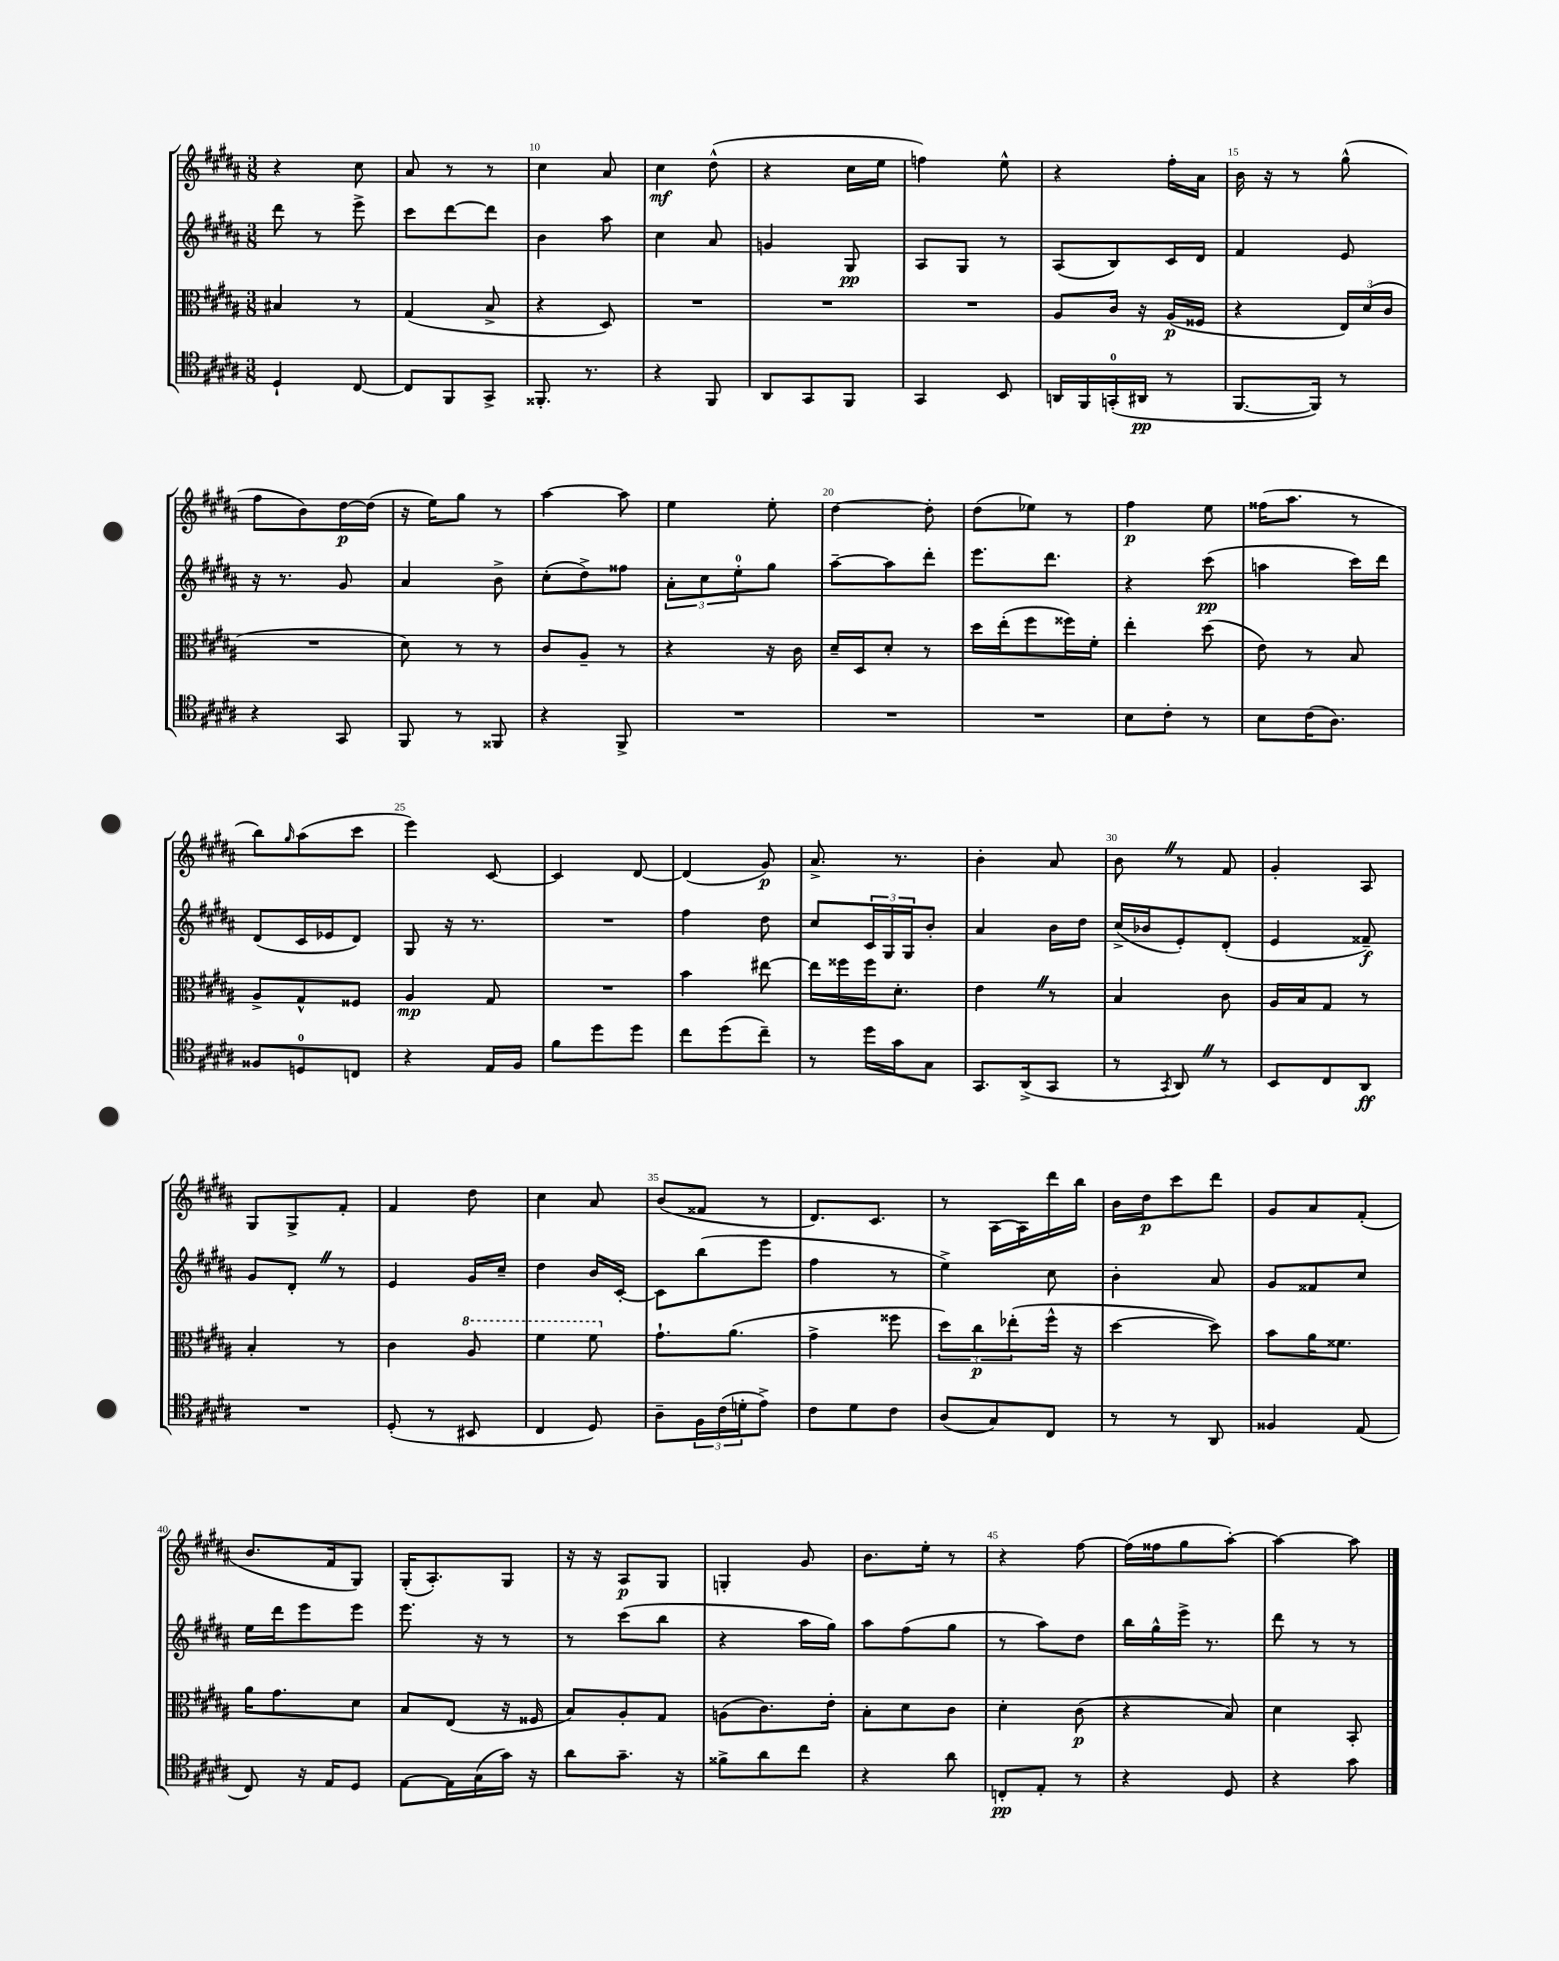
<<
\new StaffGroup <<
\new Staff = "s0" {
    \clef treble \key b \major \numericTimeSignature \time 3/8
    r4 cis''8 |
    ais'8 r8 r8 |
    cis''4 ais'8 |
    cis''4\mf dis''8-^( |
    r4 cis''16 e''16 |
    f''4) e''8-^ |
    r4 fis''16-. ais'16 |
    b'16 r16 r8 gis''8-^( |
    fis''8 b'8) dis''16~\p dis''16( |
    r16 e''16) gis''8 r8 |
    ais''4~ ais''8 |
    e''4 e''8-. |
    dis''4~ dis''8-. |
    dis''8( ees''8) r8 |
    fis''4\p e''8 |
    fisis''16( ais''8. r8 |
    b''8) \grace { gis''16 } ais''8( cis'''8 |
    e'''4) cis'8~ |
    cis'4 dis'8~ |
    dis'4( gis'8\p) |
    ais'8.-> r8. |
    b'4-. ais'8 |
    b'8 \once \override BreathingSign.text = \markup { \musicglyph "scripts.caesura.straight" } \breathe r8 fis'8 |
    gis'4-. ais8 |
    gis8 gis8-> fis'8-. |
    fis'4 dis''8 |
    cis''4 ais'8 |
    b'8( fisis'8 r8 |
    dis'8.) cis'8. |
    r8 ais16~ ais16 dis'''16 b''16 |
    b'16 dis''16\p cis'''8 dis'''8 |
    gis'8 ais'8 fis'8-.( |
    b'8. fis'16 gis8) |
    gis16-.( ais8.-.) gis8 |
    r16 r16 ais8\p gis8 |
    g4-. gis'8 |
    b'8. e''16-. r8 |
    r4 fis''8~ |
    fis''16( fisis''16 gis''8 ais''8~-.) |
    ais''4~ ais''8 \bar "|." |
}
\new Staff = "s1" {
    \clef treble \key b \major \numericTimeSignature \time 3/8
    dis'''8 r8 e'''8-> |
    cis'''8 dis'''8~ dis'''8 |
    b'4 ais''8 |
    cis''4 ais'8 |
    g'4 gis8\pp |
    ais8 gis8 r8 |
    ais8( b8) cis'16 dis'16 |
    fis'4 e'8 |
    r16 r8. gis'8 |
    ais'4 b'8-> |
    cis''8-.( dis''8->) fisis''8 |
    \tuplet 3/2 { ais'8-. cis''8 e''8-0-. } gis''8 |
    ais''8~-- ais''8 dis'''8-. |
    e'''8. dis'''8. |
    r4 cis'''8\pp( |
    a''4 cis'''16) dis'''16 |
    dis'8( cis'16 ees'16 dis'8) |
    gis8 r16 r8. |
    R4. |
    fis''4 dis''8 |
    cis''8 \tuplet 3/2 { cis'16 gis16 gis16 } b'8-. |
    ais'4 b'16 dis''16 |
    cis''16->( bes'16 e'8-.) dis'8-.( |
    e'4 fisis'8--\f) |
    gis'8 dis'8-. \once \override BreathingSign.text = \markup { \musicglyph "scripts.caesura.straight" } \breathe r8 |
    e'4 gis'16 cis''16-- |
    dis''4 b'16 cis'16~-. |
    cis'8 b''8( e'''8 |
    fis''4 r8 |
    e''4->) cis''8 |
    b'4-. ais'8 |
    gis'8 fisis'8 cis''8 |
    e''16 dis'''16 e'''8 e'''8 |
    e'''8. r16 r8 |
    r8 cis'''8( b''8 |
    r4 ais''16 gis''16) |
    ais''8 fis''8( gis''8 |
    r8 ais''8) dis''8 |
    b''16 gis''16-^ e'''16-> r8. |
    dis'''8 r8 r8 \bar "|." |
}
\new Staff = "s2" {
    \clef alto \key b \major \numericTimeSignature \time 3/8
    bis4 r8 |
    gis4( b8-> |
    r4 dis8) |
    R4. |
    R4. |
    R4. |
    ais8 cis'16 r16 ais16\p( fisis16 |
    r4 \tuplet 3/2 { e16) dis'16( cis'16 } |
    R4. |
    dis'8) r8 r8 |
    cis'8 ais8-- r8 |
    r4 r16 cis'16 |
    dis'16-- dis16 dis'8-. r8 |
    dis''16 e''16-.( fis''8 fisis''16) fis'16-. |
    e''4-. dis''8( |
    e'8) r8 b8 |
    ais8-> gis8-^ fisis8 |
    ais4\mp gis8 |
    R4. |
    b'4 eis''8~ |
    eis''16 fisis''16 fisis''16 dis'8.-. |
    e'4 \once \override BreathingSign.text = \markup { \musicglyph "scripts.caesura.straight" } \breathe r8 |
    b4 cis'8 |
    ais16 b16 gis8 r8 |
    b4-. r8 |
    cis'4 \ottava #1 ais'8 |
    fis''4 fis''8 \ottava #0 |
    gis'8.-! ais'8.( |
    gis'4-> fisis''8 |
    \tuplet 3/2 { dis''8) cis''8\p ees''8-.( } fis''16-^ r16 |
    dis''4~ dis''8) |
    b'8 ais'16 fisis'8. |
    ais'16 gis'8. dis'8 |
    b8 e8( r16 fisis16 |
    b8) ais8-. gis8 |
    a8( cis'8.) e'16-. |
    b8-. dis'8 cis'8 |
    dis'4-. cis'8\p( |
    r4 b8) |
    dis'4 b,8-. \bar "|." |
}
\new Staff = "s3" {
    \clef tenor \key b \major \numericTimeSignature \time 3/8
    dis4-! cis8~ |
    cis8 fis,8 gis,8-> |
    fisis,8.-. r8. |
    r4 fis,8 |
    ais,8 gis,8 fis,8 |
    gis,4 b,8 |
    a,16 fis,16 g,16-0-.( ais,16\pp r8 |
    fis,8.~ fis,16) r8 |
    r4 gis,8 |
    fis,8 r8 fisis,8 |
    r4 fis,8-> |
    R4. |
    R4. |
    R4. |
    b8 cis'8-. r8 |
    b8 cis'16( ais8.) |
    fisis8 d8-0 c8 |
    r4 e16 fis16 |
    fis'8 dis''8 dis''8 |
    cis''8 dis''8( cis''8--) |
    r8 dis''16 gis'16 gis8 |
    gis,8. ais,16->( gis,8 |
    r8 \acciaccatura { gis,8 } ais,8) \once \override BreathingSign.text = \markup { \musicglyph "scripts.caesura.straight" } \breathe r8 |
    b,8 cis8 ais,8\ff |
    R4. |
    dis8-.( r8 bis,8 |
    cis4 dis8) |
    ais8-- \tuplet 3/2 { fis16 cis'16( d'16-. } e'8->) |
    cis'8 dis'8 cis'8 |
    ais8( gis8) cis8 |
    r8 r8 ais,8 |
    fisis4 e8( |
    cis8) r16 e16 dis8 |
    e8~ e16 gis16( gis'16) r16 |
    ais'8 gis'8.-- r16 |
    fisis'8-> ais'8 cis''8 |
    r4 ais'8 |
    c8-.\pp e8-. r8 |
    r4 dis8 |
    r4 gis'8 \bar "|." |
}
>>
>>
\layout { \context { \Score currentBarNumber = #8 \override BarNumber.break-visibility = ##(#f #t #t) barNumberVisibility = #(every-nth-bar-number-visible 5) } }
